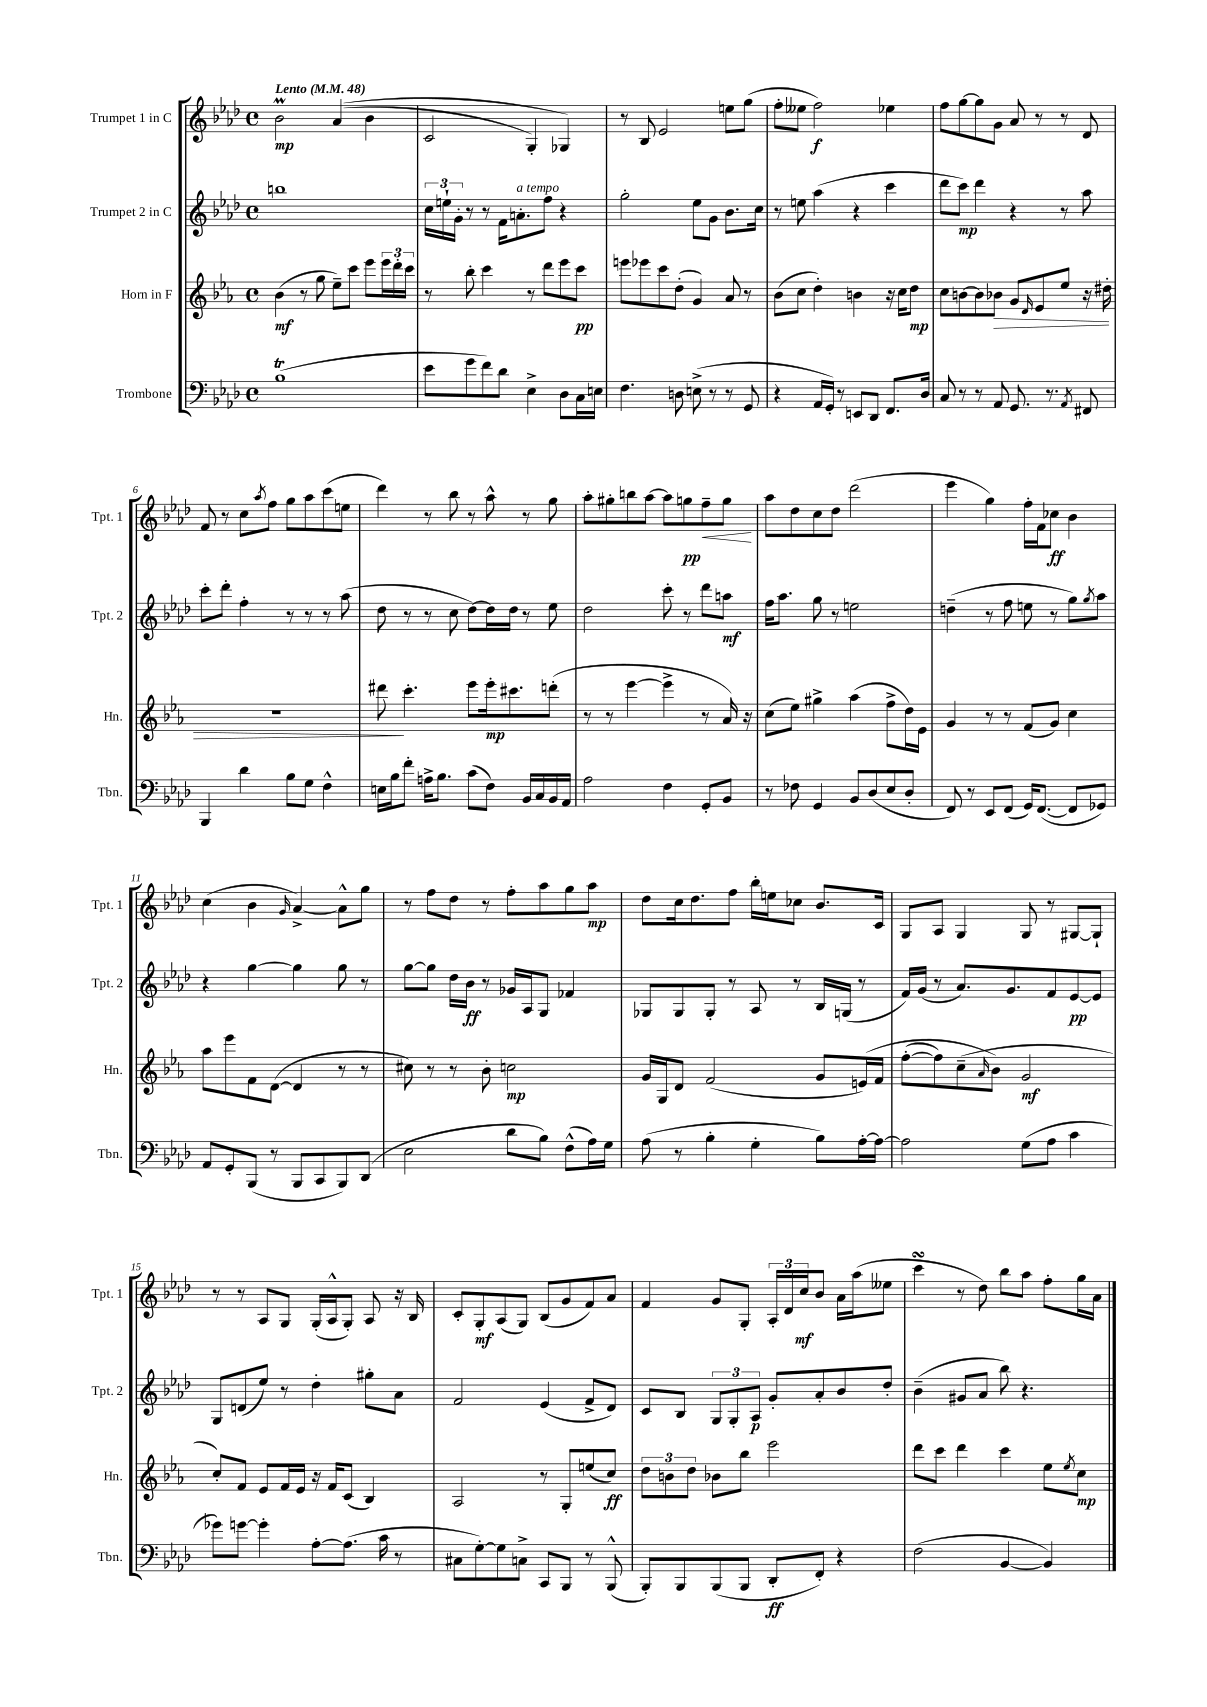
<<
\new StaffGroup <<
\new Staff = "s0" \with { instrumentName = "Trumpet 1 in C" shortInstrumentName = "Tpt. 1" } {
    \clef treble \key aes \major \defaultTimeSignature \time 4/4 \tempo "Lento" 4 = 48
    bes'2\prall\mp aes'4(\( bes'4 |
    c'2 g4-.) ges4\) |
    r8 bes8 ees'2 e''8 g''8( |
    f''8-. eeses''8 f''2\f) ees''4 |
    f''8 g''8~ g''8 g'8 aes'8 r8 r8 des'8 |
    f'8 r8 c''8 \acciaccatura { aes''8 } f''8 g''8 aes''8 c'''8( e''8 |
    des'''4) r8 bes''8 r8 aes''8-^ r8 g''8 |
    aes''8-. gis''8-. b''8 aes''8~ aes''8 g''8\pp\< f''8-- g''8\! |
    aes''8 des''8 c''8 des''8 des'''2( |
    ees'''4 g''4) f''16-. f'16 ces''8\ff bes'4 |
    c''4( bes'4 \grace { g'16 } aes'4~->) aes'8-^ g''8 |
    r8 f''8 des''8 r8 f''8-. aes''8 g''8 aes''8\mp |
    des''8 c''16 des''8. f''8 bes''16-. e''16 ces''8 bes'8. c'16 |
    g8 aes8 g4 g8 r8 gis8~ gis8-! |
    r8 r8 aes8 g8 g16-.( aes16-^ g8-.) aes8 r16 bes16 |
    c'8-. g8-.\mf aes8( g8) bes8( g'8 f'8) aes'8 |
    f'4 g'8 g8-. \tuplet 3/2 { aes16-. des'16 c''16\mf } bes'8 aes'16 aes''16( eeses''8 |
    c'''4\turn r8 des''8) bes''8 aes''8 f''8-. g''16 aes'16 \bar "|." |
}
\new Staff = "s1" \with { instrumentName = "Trumpet 2 in C" shortInstrumentName = "Tpt. 2" } {
    \clef treble \key aes \major \defaultTimeSignature \time 4/4
    b''1 |
    \tuplet 3/2 { c''16 e''16-! g'16-. } r8 r8 f'16 a'8.-.^\markup { \italic "a tempo" } f''8 r4 |
    g''2-. ees''8 g'8 bes'8. c''16 |
    r8 e''8 aes''4( r4 c'''4 |
    des'''8 c'''8\mp) des'''4 r4 r8 aes''8 |
    c'''8-. des'''8-. f''4-. r8 r8 r8 aes''8( |
    des''8 r8 r8 c''8 des''8~) des''16 des''16 r8 ees''8 |
    des''2 c'''8-. r8 des'''8 a''8\mf |
    f''16 aes''8. g''8 r8 e''2 |
    d''4--( r8 f''8 e''8 r8 g''8) \acciaccatura { g''8 } aes''8 |
    r4 g''4~ g''4 g''8 r8 |
    g''8~ g''8 des''16 bes'16\ff r8 ges'16 aes16 g8 fes'4 |
    ges8 ges8 ges8-. r8 aes8 r8 bes16 g16( r8 |
    f'16) g'16( r8 aes'8.) g'8. f'8 ees'8~\pp ees'8 |
    g8 d'8( ees''8) r8 des''4-. gis''8-. aes'8 |
    f'2 ees'4( f'8-> des'8) |
    c'8 bes8 \tuplet 3/2 { g8 g8-. aes8\p } g'8-. aes'8-. bes'8 des''8-. |
    bes'4--( gis'8 aes'8 bes''8) r4. \bar "|." |
}
\new Staff = "s2" \with { instrumentName = "Horn in F" shortInstrumentName = "Hn." } {
    \clef treble \key ees \major \defaultTimeSignature \time 4/4
    bes'4\mf( r8 g''8 ees''8--) c'''8 ees'''8 \tuplet 3/2 { ees'''16 d'''16-. c'''16 } |
    r8 bes''8-. c'''4 r8 d'''8 ees'''8 c'''8\pp |
    e'''8 ees'''8 c'''8 d''8-.( g'4) aes'8 r8 |
    bes'8( c''8 d''4-.) b'4 r16 c''16 d''8\mp |
    c''8 b'8~ b'8 bes'8\> g'8 \grace { d'16 } ees'8 ees''8 r16 dis''16-. |
    R1 |
    dis'''8\! c'''4.-. ees'''8 ees'''16-.\mp cis'''8. d'''8-.( |
    r8 r8 ees'''4~ ees'''4-> r8 aes'16) r16 |
    c''8( ees''8) gis''4-> aes''4( f''8-> d''16) ees'16 |
    g'4 r8 r8 f'8( g'8) c''4 |
    aes''8 ees'''8 f'8 d'8~( d'4 r8 r8 |
    cis''8) r8 r8 bes'8-. c''2\mp |
    g'16 g16 d'8 f'2( g'8 e'16)\( f'16 |
    f''8~-.( f''8) c''8--( \grace { aes'16 } bes'8\) g'2\mf |
    c''8-.) f'8 ees'8 f'16 ees'16 r16 f'16 c'8( bes4) |
    aes2 r8 g8-. e''8( c''8\ff) |
    \tuplet 3/2 { d''8 b'8 d''8 } bes'8 bes''8 ees'''2 |
    d'''8 c'''8 d'''4 c'''4 ees''8 \acciaccatura { ees''8 } c''8\mp \bar "|." |
}
\new Staff = "s3" \with { instrumentName = "Trombone" shortInstrumentName = "Tbn." } {
    \clef bass \key aes \major \defaultTimeSignature \time 4/4
    bes1\trill( |
    ees'8 g'8 f'8) des'8 ees4-> des8 c16 e16 |
    f4. d8 e8->( r8 r8 g,8 |
    r4 aes,16 g,16-.) r8 e,8 des,8 f,8. des16 |
    c8 r8 r8 aes,8 g,8. r8. \acciaccatura { aes,8 } fis,8 |
    bes,,4 des'4 bes8 g8 f4-^ |
    e16 bes16 f'8-. a16-> bes8. c'8( f8) bes,16 c16 bes,16 aes,16 |
    aes2 f4 g,8-. bes,8 |
    r8 fes8 g,4 bes,8 des8( ees8 des8-. |
    f,8) r8 ees,8 f,8( g,16) f,8.~( f,8 ges,8) |
    aes,8 g,8-. bes,,8( r8 bes,,8 c,8 bes,,8) des,8( |
    ees2 des'8 bes8) f8-^( aes16) g16 |
    aes8( r8 bes4-. g4-. bes8) aes16~-. aes16~ |
    aes2 g8( aes8 c'4 |
    ges'8) g'8~ g'4-. aes8~-. aes8.( c'16 r8 |
    cis8 g8~-.) g8 c8-> c,8 bes,,8 r8 bes,,8-^( |
    bes,,8-.) bes,,8 bes,,8( bes,,8 des,8-.\ff f,8-.) r4 |
    f2( bes,4~ bes,4) \bar "|." |
}
>>
>>
